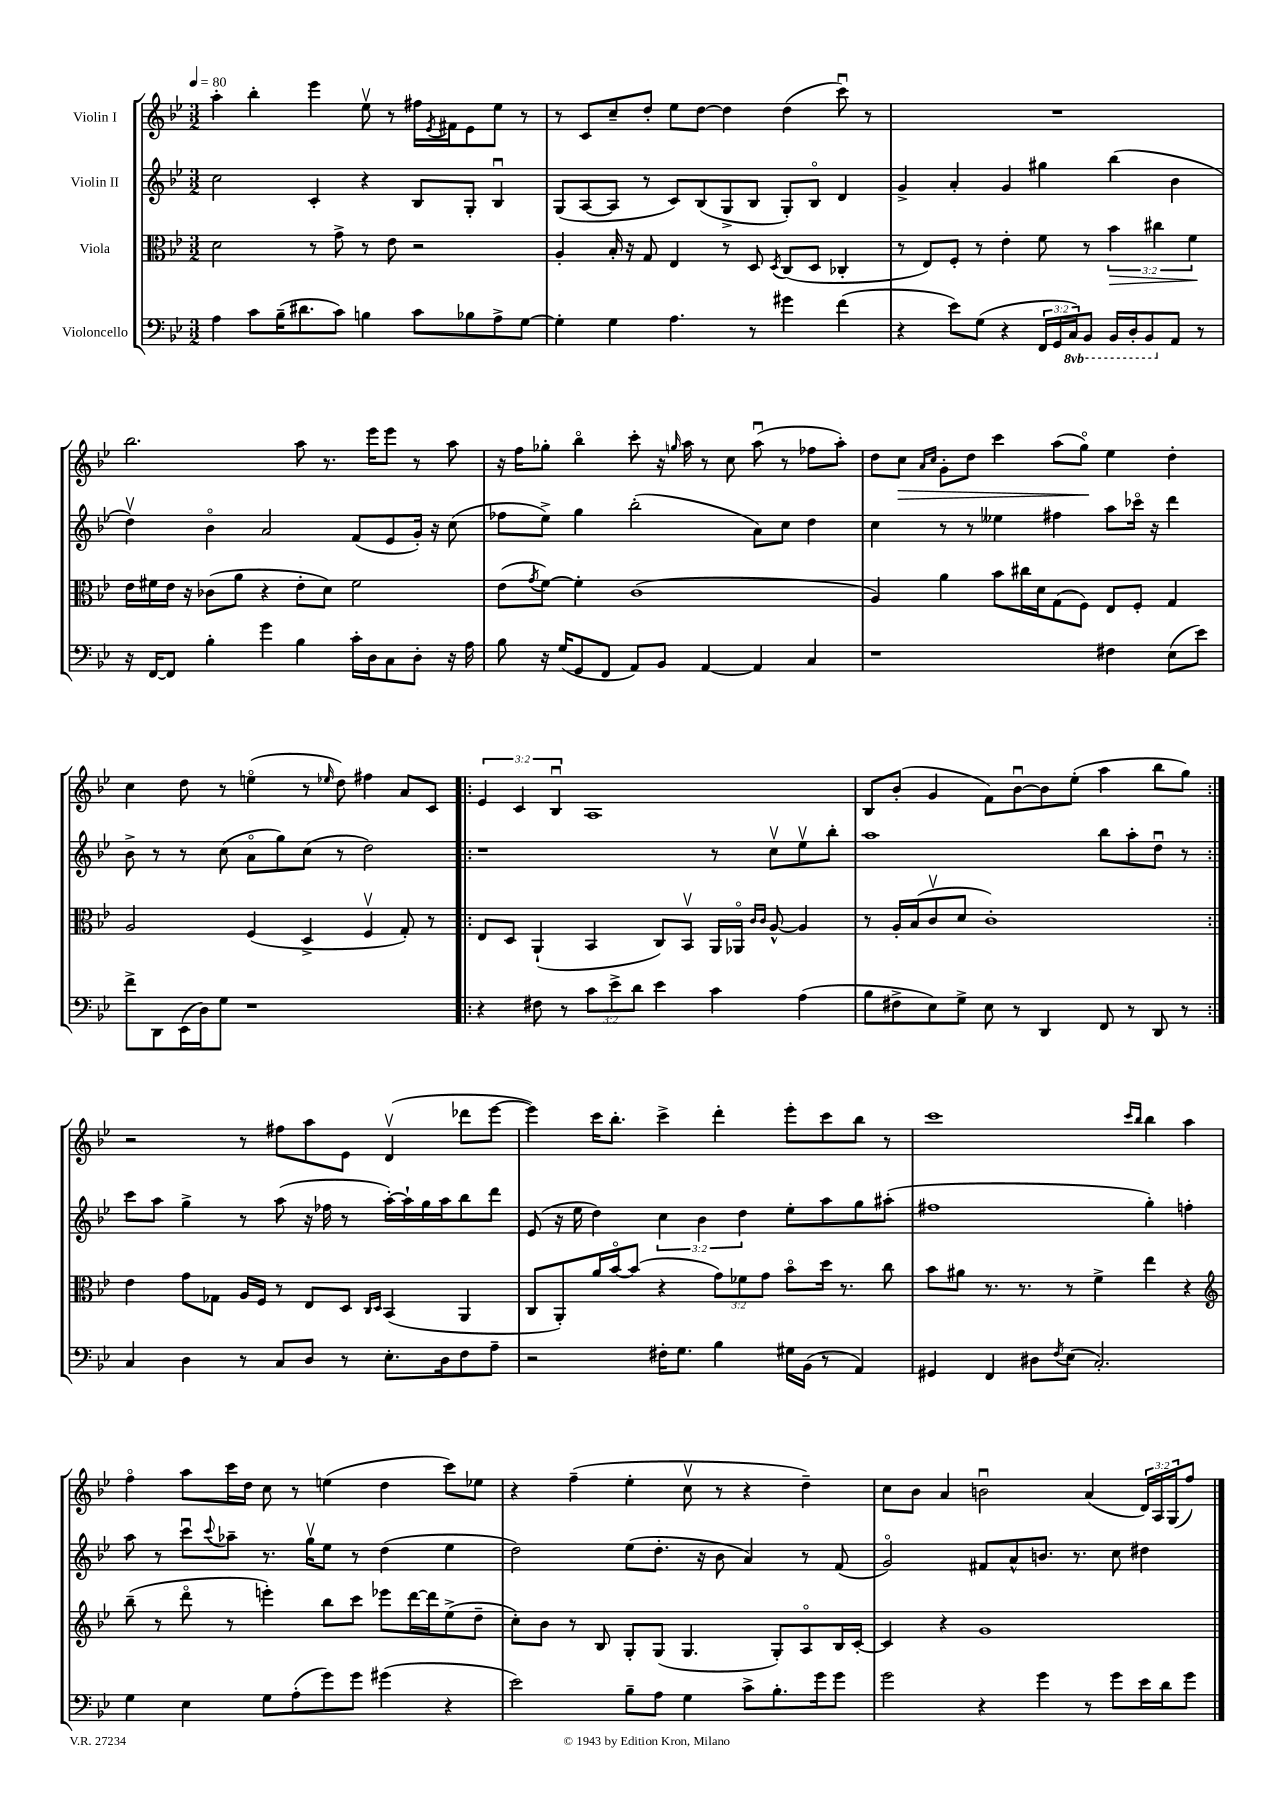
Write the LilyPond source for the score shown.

<<
\new StaffGroup <<
\new Staff = "s0" \with { instrumentName = "Violin I" } {
    \clef treble \key bes \major \numericTimeSignature \time 3/2 \override Staff.TupletNumber.text = #tuplet-number::calc-fraction-text \tempo 4 = 80
    a''4-. bes''4-. ees'''4 ees''8\upbow r8 fis''16 \acciaccatura { ees'8 } fis'16 ees'8 ees''8 r8 |
    r8 c'8 c''8-- d''8-. ees''8 d''8~ d''4 d''4( c'''8\downbow) r8 |
    R1. |
    bes''2. a''8 r8. ees'''16 ees'''8 r8 a''8 |
    r16 f''16 ges''8-. bes''4\flageolet c'''8-. r16 \grace { g''16 } a''16 r8 c''8 a''8\downbow( r8 fes''8 a''8-.) |
    d''8 c''8\> \grace { a'16 c''16 } g'8-. d''8 c'''4 a''8( g''8\flageolet\!) ees''4 d''4-. |
    c''4 d''8 r8 e''4\flageolet( r8 \grace { ees''16 } d''8) fis''4 a'8 c'8 |
    \repeat volta 2 { \tuplet 3/2 { ees'4 c'4 bes4\downbow } a1 |
    bes8 bes'8-.( g'4 f'8) bes'8~\downbow bes'8 ees''8-.( a''4 bes''8 g''8) | }
    r2 r8 fis''8 a''8 ees'8 d'4\upbow( des'''8 ees'''8~ |
    ees'''4) c'''16 bes''8.-. c'''4-> d'''4-. ees'''8-. c'''8 bes''8 r8 |
    c'''1 \grace { c'''16 bes''16 } bes''4 a''4 |
    f''4\flageolet a''8 c'''16 d''16 c''8 r8 e''4( d''4 c'''8) ees''8 |
    r4 f''4--( ees''4-. c''8\upbow r8 r4 d''4--) |
    c''8 bes'8 a'4 b'2\downbow a'4( \tuplet 3/2 { d'16) a16 g16( } f''8) \bar "|." |
}
\new Staff = "s1" \with { instrumentName = "Violin II" } {
    \clef treble \key bes \major \numericTimeSignature \time 3/2 \override Staff.TupletNumber.text = #tuplet-number::calc-fraction-text
    c''2 c'4-. r4 bes8 g8-. bes4\downbow |
    g8( a8~ a8 r8 c'8) bes8( g8-> bes8 g8-.) bes8\flageolet d'4 |
    g'4-> a'4-. g'4 gis''4 bes''4( bes'4 |
    d''4\upbow) bes'4\flageolet a'2 f'8( ees'8 g'16-.) r16 c''8( |
    fes''8 ees''8->) g''4 bes''2-.( a'8) c''8 d''4 |
    c''4 r8 r8 eeses''4 fis''4 a''8 ces'''16\flageolet r16 d'''4 |
    bes'8-> r8 r8 c''8( a'8\flageolet g''8) c''8( r8 d''2) |
    \repeat volta 2 { r1 r8 c''8\upbow ees''8\upbow bes''8-. |
    a''1 bes''8 a''8-. d''8\downbow r8 | }
    c'''8 a''8 g''4-> r8 a''8( r16 fes''16 r8 a''16~-.) a''16-! g''16 a''16 bes''8 d'''8 |
    ees'8( r16 ees''16 d''4) \tuplet 3/2 { c''4 bes'4 d''4 } ees''8-. a''8 g''8 ais''8-.( |
    fis''1 g''4-.) f''4-. |
    a''8 r8 c'''8\downbow \appoggiatura { c'''8 } aes''8-- r8. g''16\upbow ees''8 r8 d''4( ees''4 |
    d''2) ees''8( d''8.-. r16 bes'8 a'4) r8 f'8( |
    g'2\flageolet) fis'8 a'8-^ b'8. r8. c''8 dis''4 \bar "|." |
}
\new Staff = "s2" \with { instrumentName = "Viola" } {
    \clef alto \key bes \major \numericTimeSignature \time 3/2 \override Staff.TupletNumber.text = #tuplet-number::calc-fraction-text
    d'2 r8 g'8-> r8 ees'8 r2 |
    a4-. bes16-. r16 g8 ees4 r8 d8 \acciaccatura { d8 } c8( d8 ces4-. |
    r8 ees8) f8-. r8 ees'4-. f'8 r8 \tuplet 3/2 { bes'4\> cis''4 f'4\! } |
    ees'16 fis'16 ees'16 r16 ces'8( a'8 r4 ees'8-. d'8) fis'2 |
    ees'8( \acciaccatura { g'8 } f'8~) f'4-. c'1( |
    a4) a'4 bes'8 cis''16 d'16 g8( f8) ees8 f8-. g4 |
    a2 f4( d4-> f4\upbow g8-.) r8 |
    \repeat volta 2 { ees8 d8 a,4-!( bes,4 c8) bes,8\upbow a,16 aes,16\flageolet \grace { c'16 c'16 } a8~-^ a4 |
    r8 a16-. bes16( c'8\upbow d'8 c'1-.) | }
    ees'4 g'8 ges8 a16 f16 r8 ees8 d8 \grace { c16 d16 } bes,4( a,4 |
    c8 a,8-.) a'16 bes'16~\flageolet bes'8( r4 \tuplet 3/2 { g'8) fes'8 g'8 } bes'8\flageolet d''16 r8. c''8 |
    bes'8 ais'8 r8. r8. r8 f'4-> ees''4 r4 |
    \clef treble bes''8--( r8 d'''8\flageolet r8 e'''4-.) bes''8 c'''8 ees'''8 d'''16~ d'''16 ees''8->( d''8-- |
    c''8-.) bes'8 r8 bes8 g8-. g8( g4. g8-.) a8\flageolet bes16 c'16~-. |
    c'4 r4 g'1 \bar "|." |
}
\new Staff = "s3" \with { instrumentName = "Violoncello" } {
    \clef bass \key bes \major \numericTimeSignature \time 3/2 \override Staff.TupletNumber.text = #tuplet-number::calc-fraction-text \set Staff.ottavationMarkups = #ottavation-simple-ordinals
    a4 c'8 bes16--( dis'8. c'8) b4 c'8 bes8 a8-> g8~ |
    g4-. g4 a4. r8 gis'4 f'4( |
    r4 ees'8) g8( r4 \tuplet 3/2 { f,16 g,16 \ottava #-1 c,16) } bes,,8 bes,,16 d,16-. bes,,8 \ottava #0 a,8 r8 |
    r16 f,16~ f,8 bes4-. g'4 bes4 c'16-. d16 c8 d8-. r16 a16 |
    bes8 r16 g16( g,8 f,8 a,8) bes,8 a,4~ a,4 c4 |
    r1 fis4 ees8( ees'8) |
    f'8-> d,8 ees,16( d16) g8 r1 |
    \repeat volta 2 { r4 fis8 r8 \tuplet 3/2 { c'8 ees'8-> d'8 } ees'4 c'4 a4( |
    bes8 fis8-> ees8) g8-> ees8 r8 d,4 f,8 r8 d,8 r8 | }
    c4 d4 r8 c8 d8 r8 ees8.-. d16 f8 a8-- |
    r2 fis16-. g8. bes4 gis16 bes,16( r8 a,4) |
    gis,4 f,4 dis8 \acciaccatura { f8 } ees8( c2.-.) |
    g4 ees4 g8 a8-.( g'8) g'8 gis'4( r4 |
    ees'2) bes8-- a8 g4 c'8-> bes8.-. g'16 g'8 |
    g'2 r4 g'4 r8 g'8 ees'16 d'16 g'8 \bar "|." |
}
>>
>>
\layout { \context { \Score \remove "Bar_number_engraver" } }
